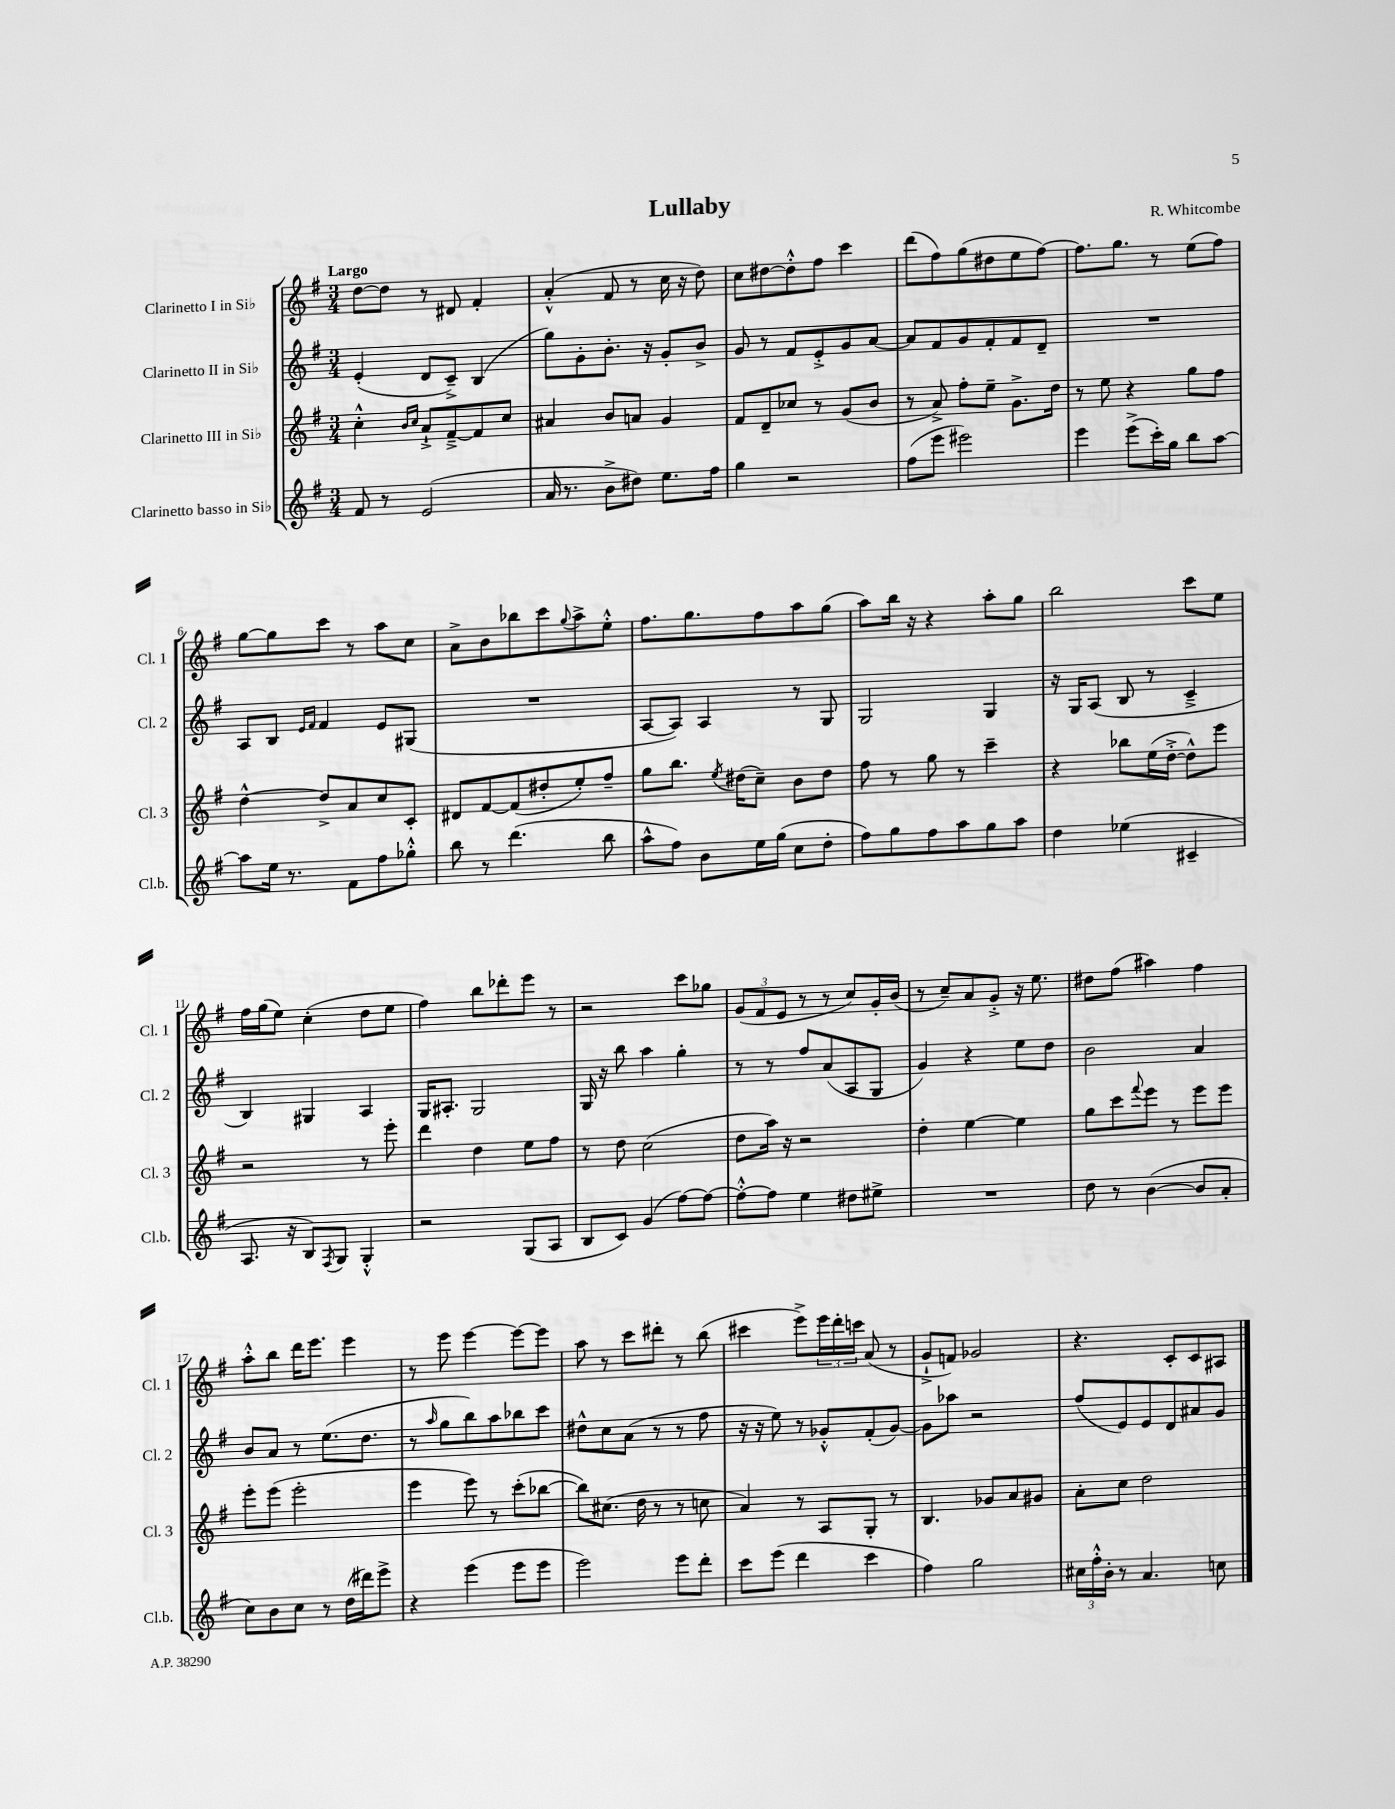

**kern	**kern	**kern	**kern
*staff4	*staff3	*staff2	*staff1
*clefG2	*clefG2	*clefG2	*clefG2
*k[f#]	*k[f#]	*k[f#]	*k[f#]
*M3/4	*M3/4	*M3/4	*M3/4
8f#	4cc'^^	(4e'	[8dd
8r	.	.	8dd]
.	16qqb	.	.
.	16qqcc	.	.
(2e	8a`^	8d	8r
.	[8f#~^	8c~^)	8d#
.	8f#]	(4B	4f#'
.	8cc	.	.
=	=	=	=
16a	4a#	8gg)	(4a'^^
8.r	.	.	.
.	.	8g'	.
8b^	8b	8.b'	8f#
8dd#)	8a	.	8r
.	.	16r	.
8.ee	4g	8g'	16cc
.	.	.	16r
.	.	8b^	8dd)
16ff#	.	.	.
=	=	=	=
4gg	8f#	8g	8cc
.	8d~	8r	[8dd#
2r	8cc-	8f#	8dd#'^^]
.	8r	8e'^	8ff#
.	(8g	8g	4ccc
.	8b	[8a	.
=	=	=	=
(8ff#	8r	8a]	(8ddd
8eee	8a^)	8f#	8ff#)
2eee#)	8ff#'	8g	(8gg
.	8ee~	8f#'	8dd#
.	8.g^	8f#	8ee
.	.	8d~	[8ff#)
.	16dd	.	.
=	=	=	=
4eee	8r	2.r	8.ff#]
.	8ee	.	.
.	.	.	8.gg
(8eee^	4r	.	.
16ccc')	.	.	8r
16gg	.	.	.
8bb	8gg	.	(8ee
[8aa	8ff#	.	8ff#)
=	=	=	=
8aa]	[4dd^^	8A	[8gg
16ee	.	8B	8gg]
8.r	.	.	.
.	.	16qqe	.
.	.	16qqf#	.
.	8dd^]	4f#	8ccc
8f#	8a	.	8r
8ff#	8cc	8e	8aa
8gg-'^^	8c'	(8G#	8cc
=	=	=	=
8bb	8d#	2.r	8a^
8r	[8f#	.	8b
(4.ddd	(8f#]	.	8bb-
.	8dd#'	.	8ccc
.	.	.	8qqgg
.	8ee')	.	8aa^
8bb	8ff#~	.	8ee'^^
=	=	=	=
8aa^^	8gg	[8A	8.ff#
8ff#)	8.bb	8A])	.
.	.	.	8.gg
8b	.	4A	.
.	8qee	.	.
.	(16dd#	.	.
16ee	8cc~)	.	8ff#
(16gg	.	.	.
8cc	8b	8r	8aa
8dd'	8dd#	8G	(8gg
=	=	=	=
8ff#)	8ff#	2G	8aa)
8gg	8r	.	16bb
.	.	.	16r
8ff#	8gg	.	4r
8aa	8r	.	.
8gg	4ccc~	4G	8aa'
8aa	.	.	8gg
=	=	=	=
4dd	4r	16r	2bb
.	.	16G	.
.	.	(8A	.
(4ee-	8bb-	8B	.
.	(16ee	8r	.
.	[16dd'^	.	.
4c#~	8dd^^])	4c~^	8ccc
.	8eee	.	8ee
=	=	=	=
8.A	2r	4B)	16ff#
.	.	.	(16gg
.	.	.	8ee)
16r	.	.	.
8B)	.	4G#	(4cc'
8qF#	.	.	.
8G	.	.	.
4G'^^	8r	4A	8dd
.	8eee'	.	8ee
=	=	=	=
2r	4ddd	16G	4ff#)
.	.	8.A#'	.
.	4dd	2G	8bb
.	.	.	8ddd-'
(8G	8ee	.	8eee
8A	8ff#	.	8r
=	=	=	=
8B	8r	16G	2r
.	.	16r	.
8c)	8dd	8bb	.
(4g	(2cc	4aa	.
[8ff#)	.	4gg'	8ccc
8ff#_	.	.	8gg-
=	=	=	=
8ff#'^^_	8dd	8r	(12g
.	.	.	12f#
8ff#]	16aa)	8r	.
.	.	.	12e
.	16r	.	.
4ee	2r	8ff#	8r
.	.	(8a	8r
8dd#	.	8A	8cc)
8ee#^	.	8G	16g'
.	.	.	(16b
=	=	=	=
2.r	4dd'	4g)	8r
.	.	.	8cc~)
.	[4ee	4r	8a
.	.	.	8g'^
.	4ee]	8ee	16r
.	.	.	8.ee
.	.	8dd	.
=	=	=	=
8dd	8gg	2b	8dd#
8r	8ccc	.	(8ff#
.	8qqfff#	.	.
([4b	8eee	.	4aa#)
.	8r	.	.
8b]	8eee	4a	4ff#
8a'	8eee	.	.
=	=	=	=
8cc)	8eee'	8b	8aa'^^
8b	(8eee	8a	8bb
8cc	2eee'	8r	16ddd
.	.	.	8.eee
8r	.	(8.ee	.
(16dd	.	.	4eee
16ddd#)	.	8.dd	.
8eee^	.	.	.
=	=	=	=
4r	4eee	8r	8r
.	.	16qqaa	.
.	.	8gg	8eee
(4eee	8eee)	8bb)	[4eee
.	8r	8aa	.
8eee	(8ccc'	8bb-	8eee_
8eee	[8bb-	8ccc	8eee]
=	=	=	=
2eee)	8bb-])	8dd#^^	8aa
.	(8.cc#	8cc	8r
.	.	(8a	8ccc
.	16dd	.	.
.	8r	8r	8ddd#'
8eee	8r	8r	8r
8ddd'	8cc	8ff#	(8bb
=	=	=	=
8ccc	4a)	16r	4ccc#
.	.	16r	.
(8eee	.	8ee)	.
4ddd	8r	8r	8eee^)
.	8A	8g-'^^	24eee
.	.	.	24ddd'
.	.	.	24ccc
4ccc	8G'	(8f#'	(8a
.	8r	[8g-)	8r
=	=	=	=
4ff#)	4.B	8g-]	8g`^
.	.	8aa-	8f)
2gg	.	2r	2g-
.	8g-	.	.
.	8a	.	.
.	8g#	.	.
=	=	=	=
24cc#	8a'	(8ff#	4.r
24ff#'^^	.	.	.
24b'	.	.	.
8r	8cc	8e)	.
4.a	2dd	8e	.
.	.	8d	8c'
.	.	8a#	8c
8cc	.	8g	8A#
==	==	==	==
*-	*-	*-	*-
